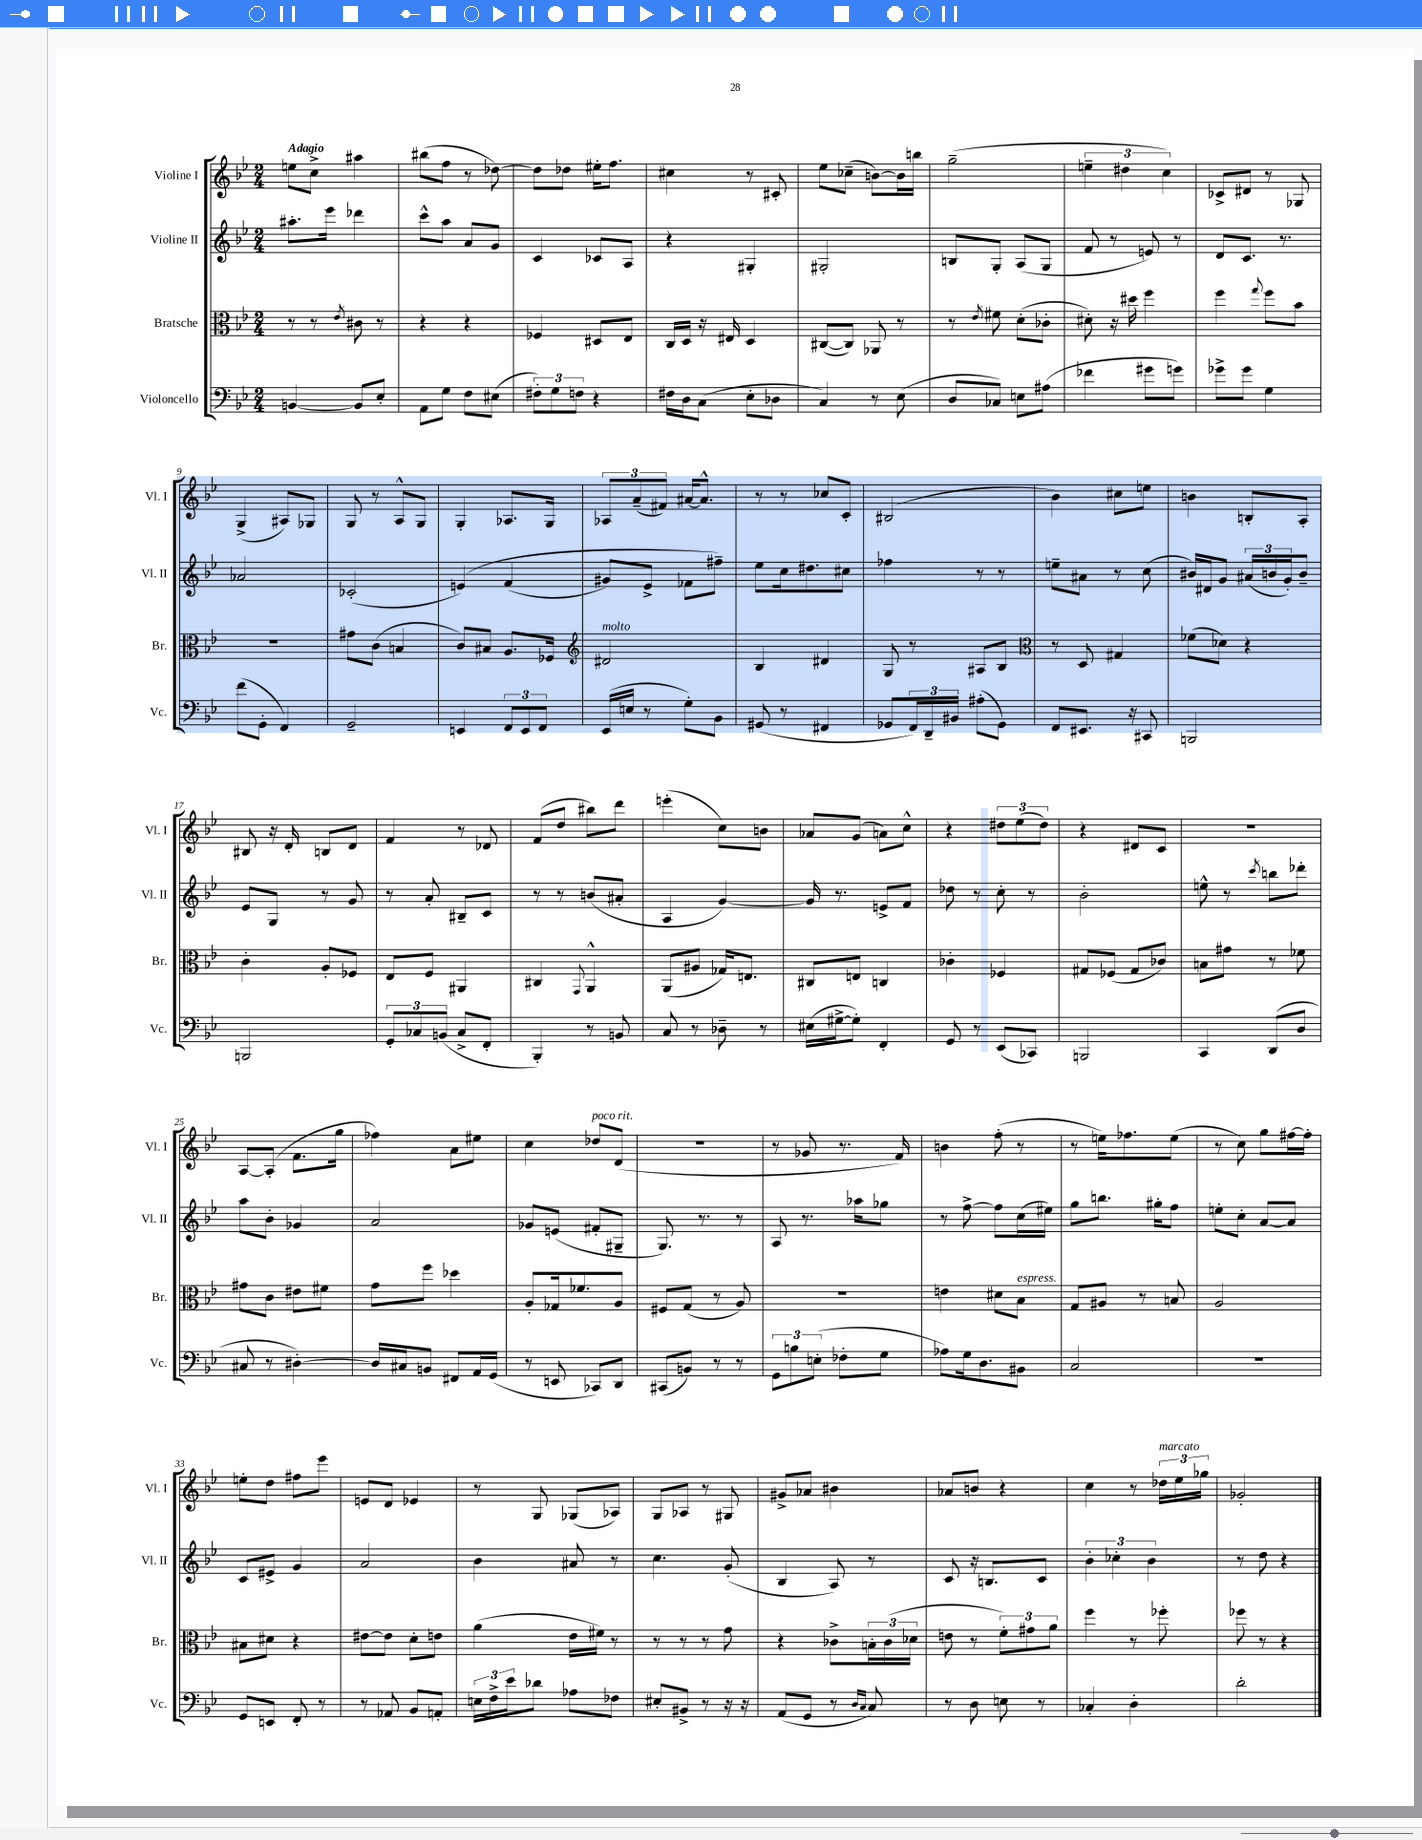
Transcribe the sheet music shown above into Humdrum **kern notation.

**kern	**kern	**kern	**kern
*part4	*part3	*part2	*part1
*staff4	*staff3	*staff2	*staff1
*I"Violoncello	*I"Bratsche	*I"Violine II	*I"Violine I
*I'Vc.	*I'Br.	*I'Vl. II	*I'Vl. I
*clefF4	*clefC3	*clefG2	*clefG2
*k[b-e-]	*k[b-e-]	*k[b-e-]	*k[b-e-]
*M2/4	*M2/4	*M2/4	*M2/4
=1	=1	=1	=1
!	!	!	!LO:TX:a:B:t=Adagio
[4BBn/	8r	8.aa#X'\L	8een\L
.	8r	.	8cc^\J
.	.	16eee-\Jk	.
.	8qe-/	.	.
8BB/L]	8c#X\	4ddd-X\	4aa#X\
8E-'/J	8r	.	.
=2	=2	=2	=2
8AA\L	4r	8ccc^^\L	(8bb#X\L
8G\J	.	8aa\J	8ff\J
8F\L	4r	8a/L	8r
(8E#X\J	.	8g/J	[8dd-X\)
=3	=3	=3	=3
12F#X'\L)	4F-X/	4c/	8dd-\L]
12G\	.	.	.
.	.	.	8dd-X\J
12Fn\J	.	.	.
4r	8D#X/L	8c-X/L	16ee#X'\KL
.	.	.	8.ff\J
.	8E-/J	8A/J	.
=4	=4	=4	=4
16F#X\LL	16C/LL	4r	4cc#X\
16D\J	16D/JJ	.	.
(8C\J	16r	.	.
.	16E#X/	.	.
8E-'\L	4D/	4G#X'/	8r
8D-X\J	.	.	8c#X'/
=5	=5	=5	=5
4C/)	([8C#X/L	2G#X'/	8ee-\L
.	8C#/J])	.	(8cc-X~\J
8r	8AA-X/	.	[8bn\L)
(8E-\	8r	.	16b\L]
.	.	.	16bbn\JJ
=6	=6	=6	=6
8D/L	8r	8Bn/L	(2gg~\
.	8qe-/	.	.
8C-X/J)	8f#X\	8G'/J	.
8En\L	(8d'\L	(8A/L	.
(8A#X\J	8c-X'\J	8G/J	.
=7	=7	=7	=7
4f-X\	8d#X'\)	8f/	6een~\
.	16r	8r	.
.	.	.	6dd#X\
.	16dd#X\	.	.
8g#X\L	4ff\	8en/)	.
.	.	.	6cc\)
8gn\J)	.	8r	.
=8	=8	=8	=8
8g-X^\L	4ff\	8d/L	8c-X^/L
8g-\J	.	8.c/J	8d#X/J
.	8qqgg/	.	.
4G\	8ff\L	.	8r
.	.	8.r	.
.	8b-\J	.	8G-X/
!!LO:LB:g=z
=9	=9	=9	=9
(8f\L	2r	2a-X/	(4G^/
8GG'\J	.	.	.
4FF/)	.	.	8A#X/L)
.	.	.	8G-X/J
=10	=10	=10	=10
2GG~/	8g#X\L	(2c-X'/	8G/
.	(8c\J	.	8r
.	4Bn/	.	8A^^/L
.	.	.	8G/J
=11	=11	=11	=11
4EEn/	8c/L)	(4en/)	4G'/
.	8B#X/J	.	.
12FF/L	8.A/L	(4f/	8.A-X/L
12EE/	.	.	.
12FF/J	.	.	.
.	16F-X/Jk	.	16G/Jk
=12	=12	=12	=12
*	*clefG2	*	*
!	!LO:TX:a:i:t=molto	!	!
(16EE-/LL	2d#X/	8g#X/L)	12A-X/L
16En/JJ	.	.	.
.	.	.	(12a~/
8r	.	8e-^/J	.
.	.	.	12f#X/J)
8G'\L)	.	8f-X\L	[16a#X/KL
.	.	.	8.a#^^/J]
8BB-\J	.	8ff#X~\J)	.
=13	=13	=13	=13
(8GG#X/	4B-/	8ee-\L	8r
8r	.	16cc\k	8r
.	.	8.dd#X\	.
4FF#X/	4d#X/	.	8cc-X/L
.	.	8cc#X\J	8c'/J
=14	=14	=14	=14
8GG-X/L	8G/	4ff-X\	(2B#X/
24FF/L)	8r	.	.
24DD~/	.	.	.
24BB#X/JJ	.	.	.
(8A#X'\L	8A#X/L	8r	.
8GG-\J)	8B-/J	8r	.
=15	=15	=15	=15
*	*clefC3	*	*
8FF/L	8r	8een~\L	4b-\)
8.EE#X/J	8D/	8a#X\J	.
.	4G#X/	8r	8cc#X\L
16r	.	.	.
8CC#X/	.	(8cc\	8een\J
=16	=16	=16	=16
2BBBn/	(8f-X\L	16b#X/LL)	4bn\
.	.	16d#X/J	.
.	8d-X\J)	8g/J	.
.	4r	(24a#X/LL	8Bn'/L
.	.	24bn/	.
.	.	24g'/J)	.
.	.	8b~/J	8A'/J
!!LO:LB:g=z
=17	=17	=17	=17
2BBBn/	4c'\	8e-/L	8B#X/
.	.	8G/J	16r
.	.	.	16d'/
.	8A'/L	8r	8Bn/L
.	8F-X/J	8g/	8d/J
=18	=18	=18	=18
12GG'/L	8E-/L	8r	4f/
12C-X/	.	.	.
.	8F/J	8a'/	.
(12BBn/J	.	.	.
8C-^/L	4AA#X/	8B#X~/L	8r
8FF'/J	.	8c/J	8d-X/
=19	=19	=19	=19
4BBB-'/)	4C#X/	8r	(8f/L
.	.	8r	8dd/J
.	8qqGG/	.	.
8r	4AA^^/	(8bn/L	8bb#X\L)
8BBn/	.	8a#X'/J	8ddd\J
=20	=20	=20	=20
8C/	(8AA/L	4A/	(4eeen'\
8r	8A#X/J	.	.
8D-X~\	16G-X/KL)	[4g/)	8cc\L)
.	8.En/J	.	.
8r	.	.	8bn\J
=21	=21	=21	=21
(16E#X\LL	8C#X/L	16g/]	8a-X/L
[16G#X^\J	.	8.r	.
8G#'\J])	8En/J	.	(8g/J
4FF'/	4Cn/	8en^/L	8an\L)
.	.	8f/J	8cc^^\J
=22	=22	=22	=22
8GG/	4c-X'\	8dd-X\	4r
8r	.	8r	.
(8EE-/L	4F-X/	8cc'\	12dd#X\L
.	.	.	(12ee-\
8CC-X/J)	.	8r	.
.	.	.	12dd#\J)
=23	=23	=23	=23
2BBBn/	8G#X/L	2b-'\	4r
.	(8F-X/J	.	.
.	8G#/L	.	8d#X/L
.	8c-X/J)	.	8c/J
=24	=24	=24	=24
4CC/	8Bn\L	8een^^\	2r
.	8g#X\J	8r	.
.	.	8qccc/	.
(8DD/L	8r	8bbn\L	.
8D/J	8f-X\	8ddd-X'\J	.
!!LO:LB:g=z
=25	=25	=25	=25
8C#X/	8g#X\L	8aa\L	[8A/L
8r	8c\J	8b-'\J	(8A'/J]
[4D#X'\)	8e#X\L	4g-X/	8.f\L
.	8f#X\J	.	.
.	.	.	16gg\Jk
=26	=26	=26	=26
16D#/LL]	8g\L	2a/	4ff-X\)
16C#X/J	.	.	.
8BBn/J	8ff\J	.	.
8FF#X/L	4dd-X\	.	8a\L
16AA/L	.	.	8ee#X\J
(16GG/JJ	.	.	.
=27	=27	=27	=27
8r	8A'/L	8g-X/L	4cc\
8EEn/	16G-X/k	(8en/J	.
.	8.f-X/	.	.
!	!	!	!LO:TX:a:i:t=poco rit.
8CC-X/L)	.	8f#X'/L	8dd-X/L
8DD/J	8A/J	8G#X~/J	(8d/J
=28	=28	=28	=28
(8CC#X/L	8F#X/L	8.G/)	2r
8BBn/J)	(8G/J	.	.
.	.	8.r	.
8r	8r	.	.
8r	8A/)	8r	.
=29	=29	=29	=29
12GG\L	2r	8A/	8r
12Bn\	.	.	.
.	.	8.r	8g-X/
(12En'\J	.	.	.
8F-X'\L	.	.	8.r
.	.	16aa-X\KL	.
8G\J	.	8gg-X\J	.
.	.	.	16f/)
=30	=30	=30	=30
8A-X\L)	4en\	8r	4bn\
16G\k	.	[8ff^\	.
8.D\	.	.	.
.	8d#X\L	8ff\L]	(8ff'\
!	!LO:TX:a:i:t=espress.	!	!
8BB#X\J	8B-\J	(16cc\L	8r
.	.	16ee#X\JJ)	.
=31	=31	=31	=31
2C/	8G/L	8gg\L	8r
.	8A#X/J	8.bbn\J	16een\KL)
.	.	.	8.ff-X\
.	8r	.	.
.	.	16gg#X'\KL	.
.	8Bn/	8ff\J	(8ee\J
=32	=32	=32	=32
2r	2A/	8een'\L	8r
.	.	8cc'\J	8cc\)
.	.	[8a/L	8gg\L
.	.	8a/J]	[16ff#X\L
.	.	.	16ff#'\JJ]
!!LO:LB:g=z
=33	=33	=33	=33
8GG/L	8B#X\L	8c/L	8een'\L
8EEn/J	8d#X\J	8e#X^/J	8dd\J
8FF'/	4r	4g/	8ff#X\L
8r	.	.	8eee-\J
=34	=34	=34	=34
8r	[8e#X\L	2a/	8en/L
8AA-X/	8e#\J]	.	8d/J
8BB-/L	8d'\L	.	4e-X/
8AAn'/J	8en\J	.	.
=35	=35	=35	=35
24En\LL	(4a\	4b-\	8r
24F^\	.	.	.
24e-\J	.	.	.
8d-X\J	.	.	8G/
8A-X\L	16e-\LL	8a#X/	(8G-X/L
.	16f#X\JJ)	.	.
8F-X\J	8r	8r	8A-X/J)
=36	=36	=36	=36
8E#X'/L	8r	4.cc\	8G/L
8BB#X^/J	8r	.	8A-X/J
8r	8r	.	8r
16r	8g\	(8g'/	8G#X/
16r	.	.	.
=37	=37	=37	=37
(8AA/L	4r	4B-/	8g#X^/L
8GG/J	.	.	8a-X/J
8r	8c-X^\L	8A/)	4b#X\
16qqD/LL	.	.	.
16qqC/JJ	.	.	.
8C/)	24Bn'\L	8r	.
.	(24c-\	.	.
.	24d-X\JJ	.	.
=38	=38	=38	=38
8r	8en\	8c/	8a-X/L
8D\	8r	16r	8bn/J
.	.	8.Bn/L	.
8En\	12f'\L)	.	4r
.	12g#X\	.	.
8r	.	8c/J	.
.	12a\J	.	.
=39	=39	=39	=39
4C-X'/	4ff\	6b-'\	4cc\
.	.	6cc-X'\	.
4D'\	8r	.	8r
.	.	6b-\	.
!	!	!	!LO:TX:a:i:t=marcato
.	8ff-X'\	.	24dd-X\LL
.	.	.	24ee-\
.	.	.	24gg-X\JJ
=40	=40	=40	=40
2d'\	8ff-X\	8r	2g-X'/
.	8r	8dd\	.
.	4r	4r	.
==	==	==	==
*-	*-	*-	*-
